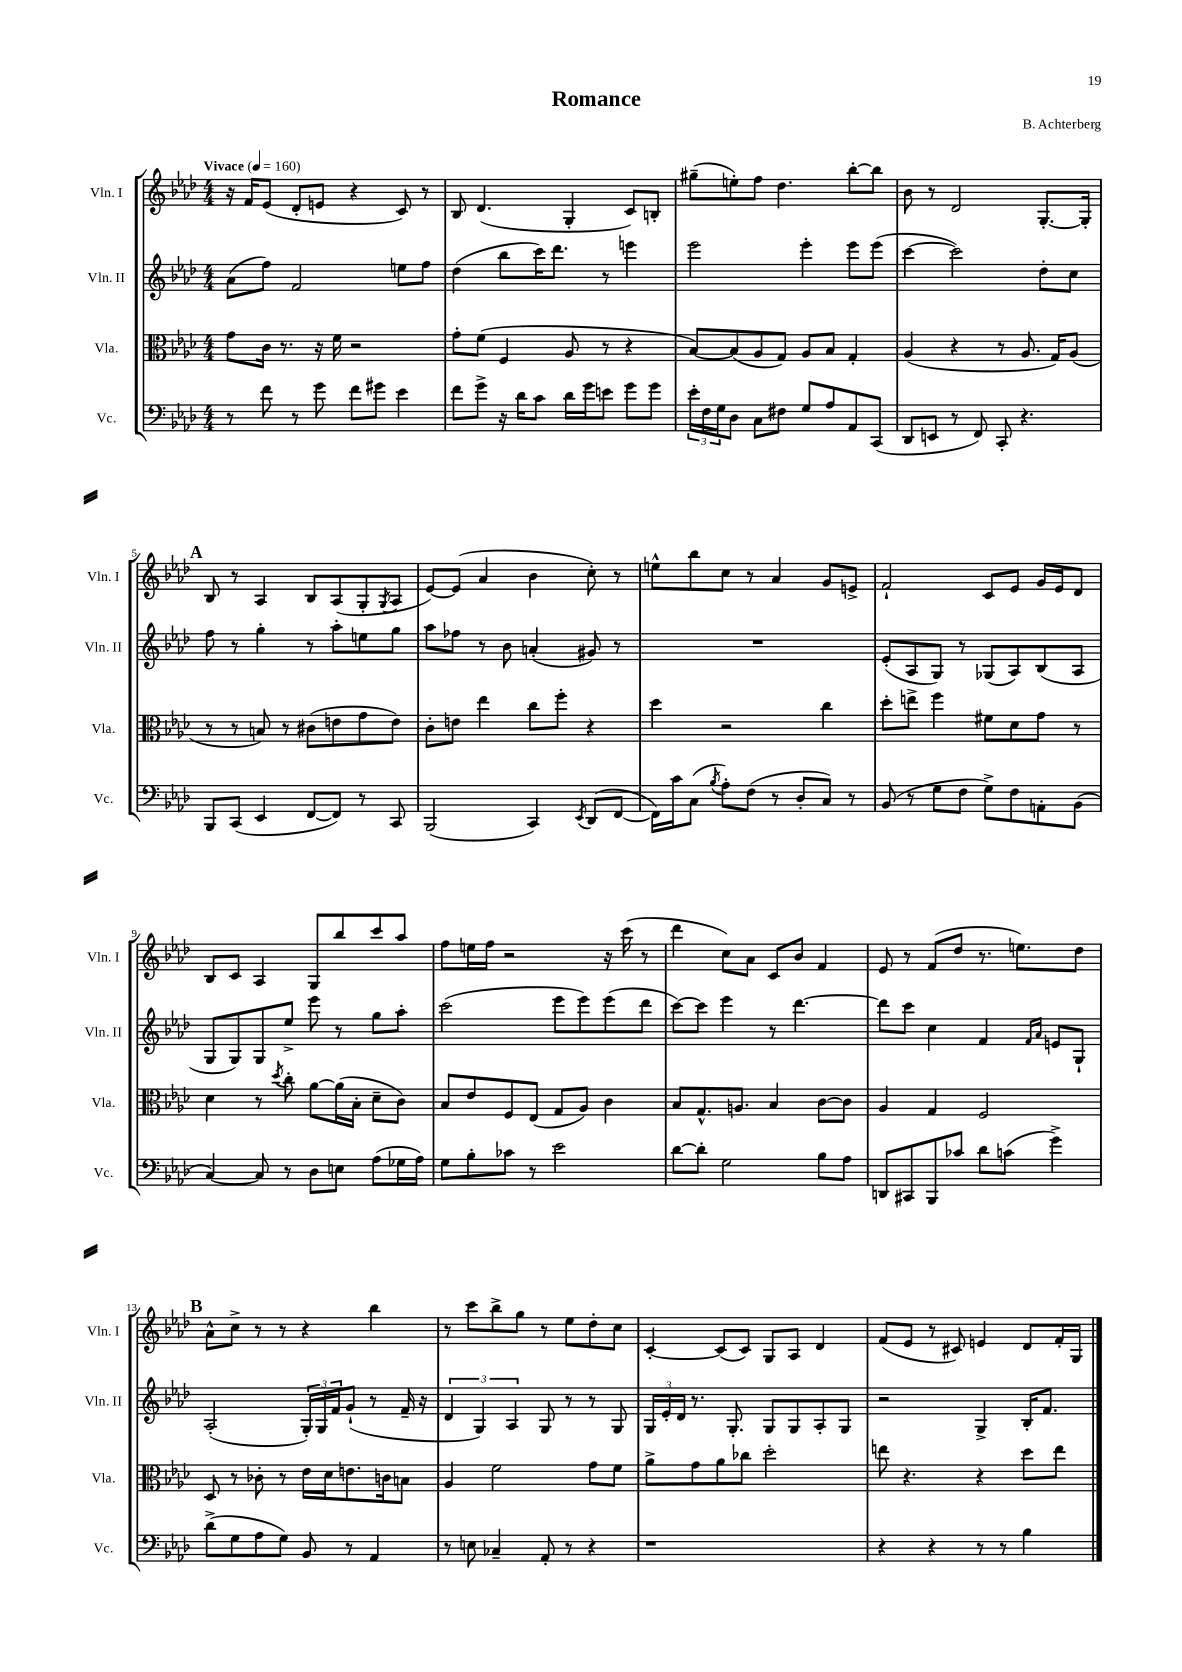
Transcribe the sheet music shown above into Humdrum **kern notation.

**kern	**kern	**kern	**kern
*part4	*part3	*part2	*part1
*staff4	*staff3	*staff2	*staff1
*I"Vc.	*I"Vla.	*I"Vln. II	*I"Vln. I
*I'Vc.	*I'Vla.	*I'Vln. II	*I'Vln. I
*clefF4	*clefC3	*clefG2	*clefG2
*k[b-e-a-d-]	*k[b-e-a-d-]	*k[b-e-a-d-]	*k[b-e-a-d-]
*M4/4	*M4/4	*M4/4	*M4/4
*MM160	*MM160	*MM160	*MM160
=1	=1	=1	=1
!	!	!	!LO:TX:a:B:t=Vivace
8r	8g\L	(8a-\L	16r
.	.	.	16f/KL
8f\	16c\Jk	8ff\J)	(8e-/J
.	8.r	.	.
8r	.	2f/	8d-'/L
8g\	16r	.	8en/J
.	16f\	.	.
8f\L	2r	.	4r
8g#X\J	.	.	.
4e-\	.	8een\L	8c/)
.	.	8ff\J	8r
=2	=2	=2	=2
8f\L	8g'\L	(4dd-\	8B-/
8g^\J	(8f\J	.	(4.d-/
16r	4F/	8bb-\L	.
16d-\KL	.	.	.
8c\J	.	16ccc\K)	.
.	.	8.ddd-\J	.
16d-\LL	8A-/	.	4G'/
16g\J	.	.	.
8en\J	8r	8r	.
8g\L	4r	4eeen\	8c/L)
8g\J	.	.	8Bn'/J
=3	=3	=3	=3
24e-'\LL	[8B-/L)	2eee-\	(8gg#X~\L
24F\	.	.	.
24G\J	.	.	.
8D-\J	(8B-/]	.	8een'\)
8C\L	8A-/	.	8ff\J
8F#X\J	8G/J)	.	4.dd-\
8G/L	8A-/L	4eee-'\	.
8A-/	8B-/J	.	.
8AA-/	4G'/	8eee-\L	[8bb-'\L
(8CC/J	.	(8eee-\J	8bb-\J]
=4	=4	=4	=4
8DD-/L	(4A-/	[4ccc\	8b-\
8EEn/J	.	.	8r
8r	4r	2ccc\])	2d-/
8FF/)	.	.	.
8CC'/	8r	.	.
4.r	8.A-/	.	.
.	.	8dd-'\L	[8.G'/L
.	16G/KL)	.	.
.	(8A-/J	8cc\J	.
.	.	.	16G'/Jk]
!!LO:LB:g=z
!!LO:REH:place=s1:t=A
=5	=5	=5	=5
8BBB-/L	8r	8ff\	8B-/
(8CC/J	8r	8r	8r
4EE-/	8Bn/)	4gg'\	4A-/
.	8r	.	.
[8FF/L	(8c#X\L	8r	8B-/L
8FF/J])	8en\	8aa-'\L	(8A-/
8r	8g\	8een\	8G'/
.	.	.	8qG/
8CC/	8e\J)	8gg\J	8A-/J
=6	=6	=6	=6
(2BBB-/	8c'\L	8aa-\L	[8e-/L)
.	8en\J	8ff-X\J	(8e-/J]
.	4ee-\	8r	4a-/
.	.	8b-\	.
4CC/)	8cc\L	(4an'/	4b-\
.	8ff'\J	.	.
8qEE-/	.	.	.
(8DD-/L	4r	8g#X/)	8cc'\)
[8FF/J	.	8r	8r
=7	=7	=7	=7
16FF\LL])	4dd-\	1r	8een^^\L
16c\J	.	.	.
(8C\J	.	.	8bb-\
8qB-/	.	.	.
8A-'\L)	2r	.	8cc\J
(8F\J	.	.	8r
8r	.	.	4a-/
8D-'/L	.	.	.
8C/J)	4cc\	.	8g/L
8r	.	.	8en^/J
=8	=8	=8	=8
(8BB-/	8dd-'\L	(8e-'/L	2f`/
8r	8een^\J	8A-/	.
8G\L	4ff\	8G/J)	.
8F\J	.	8r	.
8G^\L)	8f#X\L	(8G-X/L	8c/L
8F\	8d-\	8A-/)	8e-/J
8AAn'\	8g\J	(8B-/	16g/LL
.	.	.	16e-/J
(8BB-\J	8r	8A-/J	8d-/J
!!LO:LB:g=z
=9	=9	=9	=9
[4C/)	4d-\	8G/L	8B-/L
.	.	8G/)	8c/J
8C/]	8r	8G/	4A-/
.	8qdd-/	.	.
8r	8cc'\	8ee-^/J	.
8D-\L	[8a-\L	8eee-\	8G/L
8En\J	(16a-\L]	8r	8bb-/
.	16B-'\JJ	.	.
(8A-\L	8d-~\L	8gg\L	8ccc/
16G-X\L	8c\J)	8aa-'\J	8aa-/J
16A-\JJ)	.	.	.
=10	=10	=10	=10
8G\L	8B-/L	(2ccc\	8ff\L
8B-'\	8e-/	.	16een\L
.	.	.	16ff\JJ
8c-X\J	8F/	.	2r
8r	(8E-/J	.	.
2e-\	8G/L	8eee-\L	.
.	8A-/J)	8eee-\)	.
.	4c\	(8eee-\	16r
.	.	.	(16ccc\
.	.	8ddd-\J	8r
=11	=11	=11	=11
[8d-\L	8B-/L	[8ccc\L)	4ddd-\
8d-'\J]	8.G^^/	8ccc\J]	.
2G\	.	4eee-\	8cc\L)
.	8.An/J	.	.
.	.	.	8a-\J
.	4B-/	8r	8c/L
.	.	[4.ddd-\	8b-/J
8B-\L	[8c\L	.	4f/
8A-\J	8c\J]	.	.
=12	=12	=12	=12
8DDn/L	4A-/	8ddd-\L]	8e-/
8CC#X/	.	8ccc\J	8r
8BBB-/	4G/	4cc\	(8f/L
8c-X/J	.	.	8dd-/J
8d-\L	2F/	4f/	8.r
(8cn\J	.	.	.
.	.	.	8.een\L)
.	.	16qqf/LL	.
.	.	16qqa-/JJ	.
4g^\)	.	8en/L	.
.	.	8G`/J	8dd-\J
!!LO:LB:g=z
!!LO:REH:place=s1:t=B
=13	=13	=13	=13
(8d-^\L	8D-/	(2A-'/	8a-^^\L
8G\	8r	.	8cc^\J
8A-\	8c-X'\	.	8r
8G\J)	8r	.	8r
8BB-/	16e-\LL	24G'/LL)	4r
.	.	24G/	.
.	16d-\J	.	.
.	.	24f/J	.
8r	8.en\	(8g`/J	.
4AA-/	.	8r	4bb-\
.	16cn\k	.	.
.	8Bn\J	16f~/	.
.	.	16r	.
=14	=14	=14	=14
8r	4A-/	6d-/	8r
8En\	.	.	8ccc\L
.	.	6G/)	.
4C-X~/	2f\	.	8bb-^\
.	.	6A-/	.
.	.	.	8gg\J
8AA-'/	.	8G/	8r
8r	.	8r	8ee-\L
4r	8g\L	8r	8dd-'\
.	8f\J	8G/	8cc\J
=15	=15	=15	=15
1r	8a-^\L	24G/LL	[4c'/
.	.	24e-'/	.
.	.	24d-/JJ	.
.	8g\	8.r	.
.	8a-\	.	(8c/L]
.	.	8.G'/	.
.	8cc-X\J	.	8c/J)
.	2dd-'\	8G/L	8G/L
.	.	8G/	8A-/J
.	.	8A-'/	4d-/
.	.	8G/J	.
=16	=16	=16	=16
4r	8een\	2r	(8f/L
.	4.r	.	8e-/J
4r	.	.	8r
.	.	.	8c#X/)
8r	4r	4G^/	4en/
8r	.	.	.
4B-\	8dd-\L	16B-'/KL	8d-/L
.	.	8.f/J	.
.	8ee\J	.	16f'/L
.	.	.	16G/JJ
==	==	==	==
*-	*-	*-	*-
